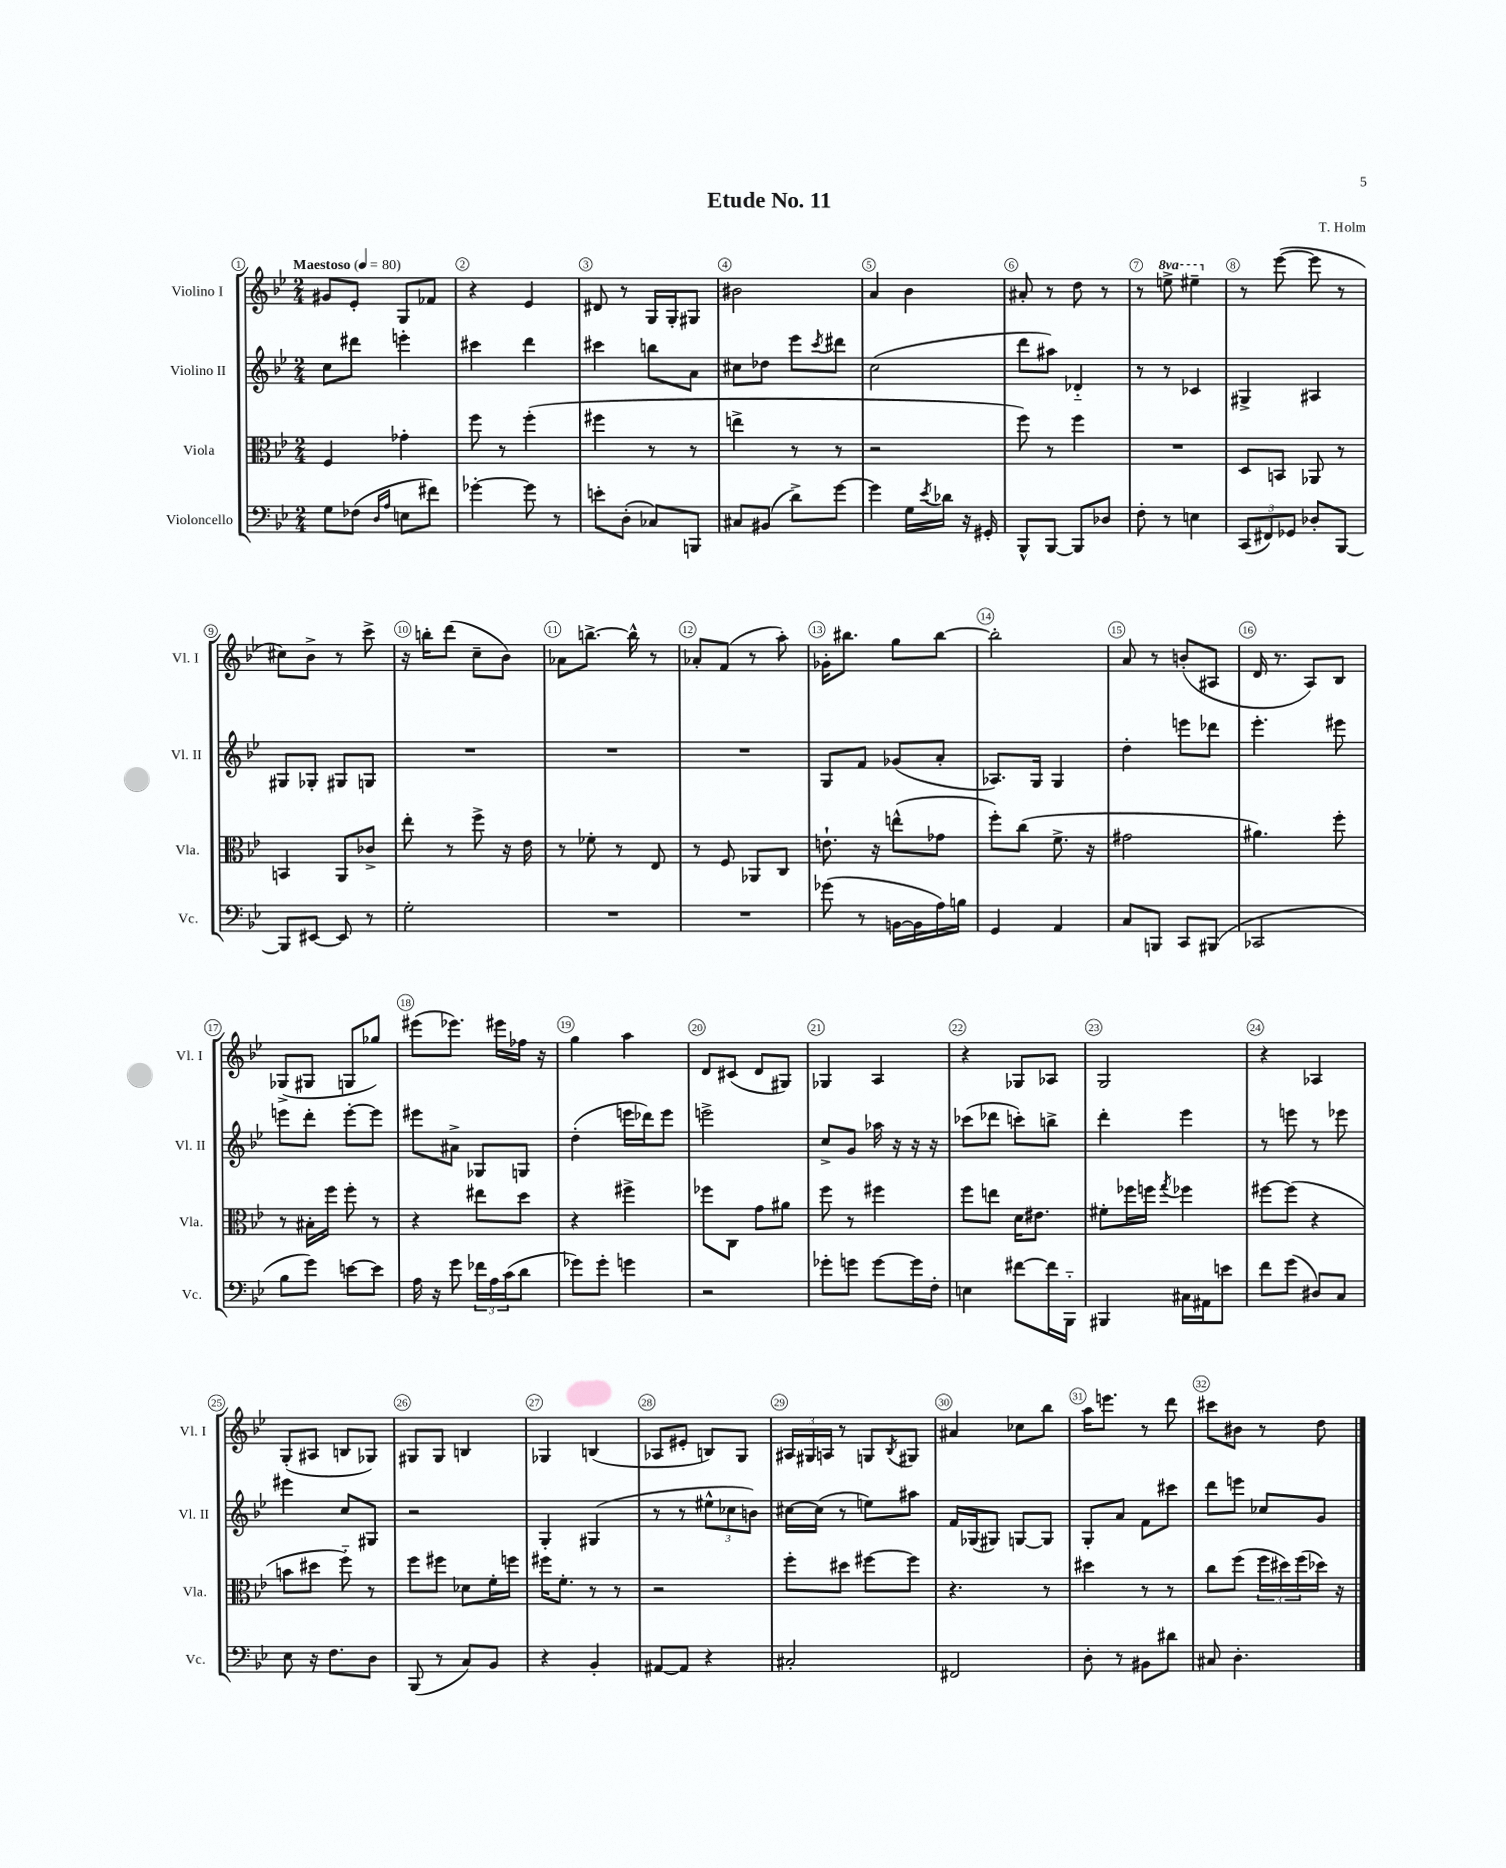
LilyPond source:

\header { title = "Etude No. 11" composer = "T. Holm" }
<<
\new StaffGroup <<
\new Staff = "s0" \with { instrumentName = "Violino I" shortInstrumentName = "Vl. I" } {
    \clef treble \key bes \major \numericTimeSignature \time 2/4 \set Staff.ottavationMarkups = #ottavation-simple-ordinals \tempo "Maestoso" 4 = 80
    gis'8 ees'8-. g8 fes'8 |
    r4 ees'4 |
    dis'8 r8 g16 g16-. gis8 |
    bis'2 |
    a'4 bes'4 |
    ais'8-. r8 d''8 r8 |
    r8 \ottava #1 e'''8-> eis'''4-- \ottava #0 |
    r8 ees'''8~( ees'''8 r8 |
    cis''8) bes'8-> r8 c'''8-> |
    r16 b''16-. d'''8( c''8-- bes'8) |
    aes'8 b''8.~-> b''16-^ r8 |
    aes'8-. f'8( r8 a''8-.) |
    ges'16-. bis''8. g''8 bis''8~ |
    bis''2-. |
    a'8 r8 b'8-.( ais8 |
    d'16 r8. a8) bes8 |
    ges8->( gis8 g8 ges''8) |
    eis'''8( ees'''8.) eis'''16 fes''16 r16 |
    g''4 a''4 |
    d'8 cis'8( d'8 gis8) |
    ges4 a4 |
    r4 ges8 aes8 |
    g2 |
    r4 aes4 |
    g8-.( ais8 b8 ges8) |
    gis8 gis8 b4 |
    ges4 b4( |
    aes8 eis'8-. b8) g8 |
    \tuplet 3/2 { ais16 gis16 a16 } r8 g8 \acciaccatura { bes8 } gis8 |
    ais'4 ces''8 bes''8 |
    a''16 e'''8. r8 d'''8 |
    cis'''8 bis'8 r8 d''8 \bar "|." |
}
\new Staff = "s1" \with { instrumentName = "Violino II" shortInstrumentName = "Vl. II" } {
    \clef treble \key bes \major \numericTimeSignature \time 2/4
    c''8 dis'''8 e'''4-. |
    cis'''4 d'''4 |
    cis'''4 b''8 a'8 |
    cis''8 des''8 ees'''8 \acciaccatura { c'''8 } dis'''8 |
    c''2( |
    d'''8 ais''8) des'4-_ |
    r8 r8 ces'4 |
    gis4-> ais4 |
    gis8 ges8-. gis8 g8 |
    R2 |
    R2 |
    R2 |
    g8 f'8 ges'8( a'8-. |
    aes8.) g16 g4 |
    d''4-. e'''8 des'''8 |
    ees'''4.-. eis'''8 |
    e'''8 d'''8-. e'''8~-. e'''8 |
    eis'''8 ais'8-> ges8 g8 |
    d''4-.( e'''16 des'''16) e'''8 |
    e'''2-> |
    c''8-> g'8 aes''16 r16 r16 r16 |
    ces'''8( des'''8 c'''8-.) b''8-> |
    d'''4-. ees'''4 |
    r8 e'''8 r8 ees'''8 |
    eis'''4 c''8 gis8 |
    r2 |
    g4-. gis4( |
    r8 r8 \tuplet 3/2 { eis''8-^ ces''8 b'8) } |
    cis''16~ cis''16( r8 e''8) ais''8 |
    f'16 ges16( gis8) g8~ g8 |
    g8-. a'8 f'8 cis'''8 |
    d'''8 e'''8 ces''8 g'8 \bar "|." |
}
\new Staff = "s2" \with { instrumentName = "Viola" shortInstrumentName = "Vla." } {
    \clef alto \key bes \major \numericTimeSignature \time 2/4
    f4 ges'4-. |
    f''8 r8 f''4-.( |
    fis''4 r8 r8 |
    e''4-> r8 r8 |
    r2 |
    f''8) r8 f''4 |
    R2 |
    d8 b,8 aes,8 r8 |
    b,4 a,8 ces'8-> |
    ees''8-. r8 f''8-> r16 ees'16 |
    r8 fes'8-. r8 ees8 |
    r8 f8 aes,8 c8 |
    e'8.-! r16 e''8-^( ges'8 |
    f''8-.) c''8( f'8.-> r16 |
    gis'2 |
    ais'4.) f''8-. |
    r8 bis16-. f''16 f''8-. r8 |
    r4 eis''8 d''8 |
    r4 fis''4-> |
    fes''8 c8 g'8 ais'8 |
    f''8 r8 fis''4 |
    f''8 e''8 d'16 eis'8. |
    fis'8-. fes''16 f''16 \acciaccatura { g''8 } fes''4 |
    fis''8~ fis''8( r4 |
    b'8 dis''8 f''8-_) r8 |
    f''8 fis''8 des'8 f'16-. f''16 |
    fis''16 f'8.-. r8 r8 |
    r2 |
    f''8-. dis''8 fis''8~ fis''8 |
    r4. r8 |
    dis''4 r8 r8 |
    c''8 f''8( \tuplet 3/2 { f''16 dis''16) f''16( } des''16) r16 \bar "|." |
}
\new Staff = "s3" \with { instrumentName = "Violoncello" shortInstrumentName = "Vc." } {
    \clef bass \key bes \major \numericTimeSignature \time 2/4
    g8 fes8( \grace { d16 a16 } e8 fis'8) |
    ges'4~-. ges'8 r8 |
    e'8-. d8-.( ces8) b,,8 |
    cis8 bis,8( d'8->) g'8~ |
    g'4 g16 \acciaccatura { ees'8 } des'16 r16 gis,16-. |
    bes,,8-^ bes,,8~ bes,,8 des8 |
    f8-. r8 e4 |
    \tuplet 3/2 { c,8( fis,8) ges,8 } des8-. bes,,8~ |
    bes,,8 eis,8~ eis,8 r8 |
    g2-. |
    R2 |
    R2 |
    ges'8( r8 b,16~ b,16 a16) b16 |
    g,4 a,4 |
    c8 b,,8 c,8 bis,,8( |
    ces,2 |
    bes8 g'8) e'8~ e'8 |
    a16 r16 g'8 \tuplet 3/2 { fes'16 a16 c'16( } d'8 |
    ges'8) ges'8-. g'4 |
    r2 |
    ges'8-. g'8 g'8~ g'16 f16-. |
    e4 fis'8~ fis'16 bes,,16-_ |
    bis,,4 cis16 ais,16 e'8 |
    f'8 g'8( dis8) c8 |
    ees8 r16 f8. d8 |
    bes,,8( r8 c8) bes,8 |
    r4 bes,4-. |
    ais,8~ ais,8 r4 |
    cis2-. |
    fis,2 |
    d8-. r8 bis,8 dis'8 |
    cis8 d4.-. \bar "|." |
}
>>
>>
\layout { \context { \Score \override BarNumber.break-visibility = ##(#f #t #t) barNumberVisibility = #all-bar-numbers-visible \override BarNumber.stencil = #(make-stencil-circler 0.1 0.3 ly:text-interface::print) } }
